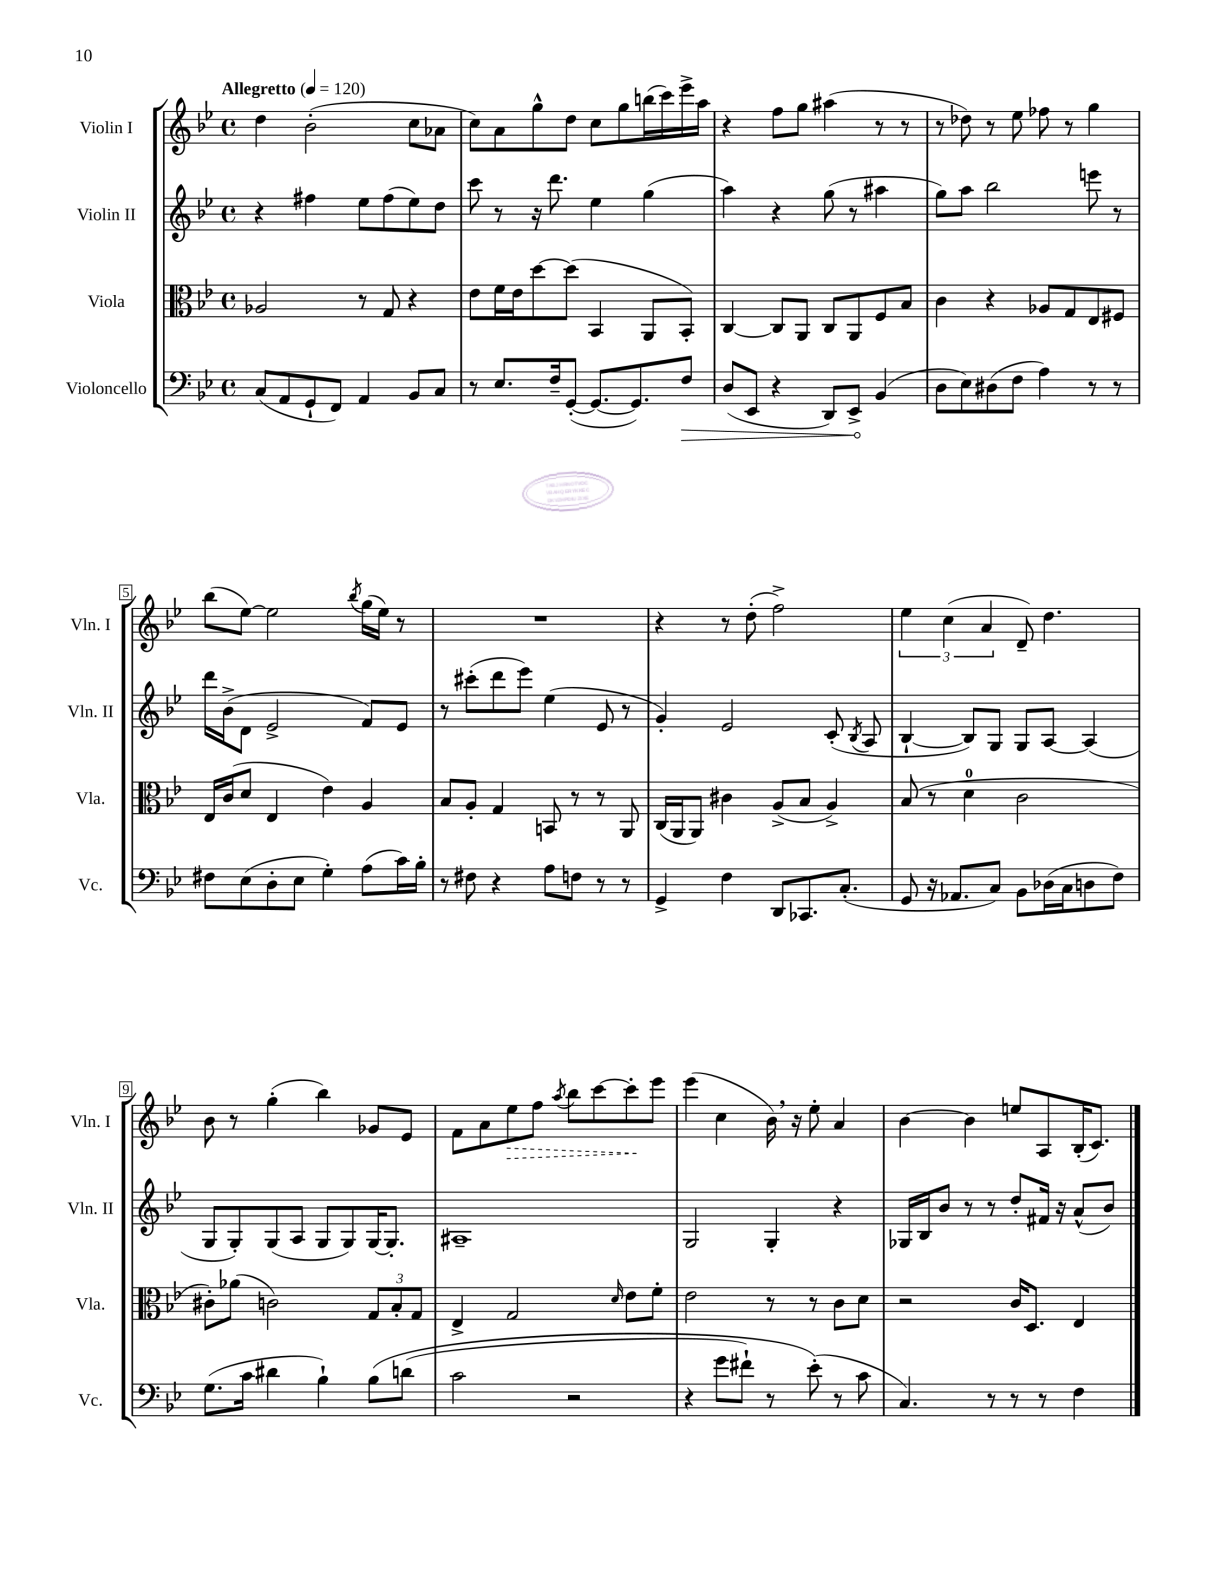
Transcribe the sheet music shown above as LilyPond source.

<<
\new StaffGroup <<
\new Staff = "s0" \with { instrumentName = "Violin I" shortInstrumentName = "Vln. I" } {
    \clef treble \key bes \major \defaultTimeSignature \time 4/4 \tempo "Allegretto" 4 = 120
    \autoBeamOff d''4 bes'2-.( c''8[ aes'8] |
    c''8[) a'8 g''8-^ d''8] c''8[ g''8 b''16( c'''16) ees'''16-> a''16] |
    r4 f''8[ g''8] ais''4( r8 r8 |
    r8 des''8) r8 ees''8 fes''8 r8 g''4 |
    bes''8[( ees''8]~) ees''2 \acciaccatura { bes''8 } g''16[( ees''16]) r8 |
    R1 |
    r4 r8 d''8-.( f''2->) |
    \tuplet 3/2 { ees''4 c''4( a'4 } d'8--) d''4. |
    bes'8 r8 g''4-.( bes''4) ges'8[ ees'8] |
    f'8[ a'8 \once \override Hairpin.style = #'dashed-line ees''8\> f''8] \acciaccatura { a''8 } bes''8[ c'''8~ c'''8-.\! ees'''8] |
    ees'''4( c''4 bes'16) \breathe r16 ees''8-. a'4 |
    bes'4~ bes'4 e''8[ a8 bes16-.( c'8.]) \bar "|." |
}
\new Staff = "s1" \with { instrumentName = "Violin II" shortInstrumentName = "Vln. II" } {
    \clef treble \key bes \major \defaultTimeSignature \time 4/4
    \autoBeamOff r4 fis''4 ees''8[ fis''8( ees''8) d''8] |
    c'''8 r8 r16 d'''8. ees''4 g''4( |
    a''4) r4 g''8( r8 ais''4 |
    g''8[) a''8] bes''2 e'''8 r8 |
    d'''16[ bes'16->( d'8] ees'2-> f'8[) ees'8] |
    r8 cis'''8[-.( d'''8 ees'''8]) ees''4( ees'8 r8 |
    g'4-.) ees'2 c'8-.( \acciaccatura { bes8 } a8 |
    bes4~-! bes8[) g8] g8[ a8]~ a4( |
    g8[ g8-.) g8( a8] g8[ g8) g16~ g8.]-. |
    ais1-- |
    g2 g4-. r4 |
    ges16[ bes16 bes'8] r8 r8 d''8[-. fis'16] r16 a'8[-^( bes'8]) \bar "|." |
}
\new Staff = "s2" \with { instrumentName = "Viola" shortInstrumentName = "Vla." } {
    \clef alto \key bes \major \defaultTimeSignature \time 4/4
    \autoBeamOff aes2 r8 g8 r4 |
    ees'8[ f'16 ees'16 d''8~ d''8]( bes,4 a,8[ bes,8]-.) |
    c4~ c8[ a,8] c8[ a,8 f8 bes8] |
    c'4 r4 aes8[ g8 ees8 fis8] |
    ees16[ c'16( d'8] ees4 ees'4) a4 |
    bes8[ a8]-. g4 b,8 r8 r8 a,8 |
    c16[( a,16 a,8]) cis'4 a8[->( bes8] a4->) |
    bes8( r8 d'4-0 c'2 |
    cis'8[-.) aes'8]( c'2) \tuplet 3/2 { g8[ bes8-. g8] } |
    ees4-> g2 \grace { d'16 } ees'8[ f'8]-. |
    ees'2 r8 r8 c'8[ d'8] |
    r2 c'16[ d8.] ees4 \bar "|." |
}
\new Staff = "s3" \with { instrumentName = "Violoncello" shortInstrumentName = "Vc." } {
    \clef bass \key bes \major \defaultTimeSignature \time 4/4
    \autoBeamOff c8[( a,8 g,8-! f,8]) a,4 bes,8[ c8] |
    r8 ees8.[ f16-- g,8]~-.( g,8.[~ g,8.) \once \override Hairpin.circled-tip = ##t f8]\> |
    d8[( ees,8] r4 d,8[) ees,8]->\! bes,4( |
    d8[ ees8) dis8( f8] a4) r8 r8 |
    fis8[ ees8( d8-. ees8] g4-.) a8[( c'16) bes16]-. |
    r8 fis8 r4 a8[ f8] r8 r8 |
    g,4-> f4 d,8[ ces,8. c8.]-.( |
    g,8 r16 aes,8.[ c8]) bes,8[ des16( c16 d8 f8]) |
    g8.[( c'16] dis'4 bes4-!) bes8[\( d'8]( |
    c'2 r2 |
    r4 g'8[ fis'8]-!) r8 ees'8-.(\) r8 c'8 |
    c4.) r8 r8 r8 f4 \bar "|." |
}
>>
>>
\layout { \context { \Score \override BarNumber.stencil = #(make-stencil-boxer 0.1 0.3 ly:text-interface::print) } }
